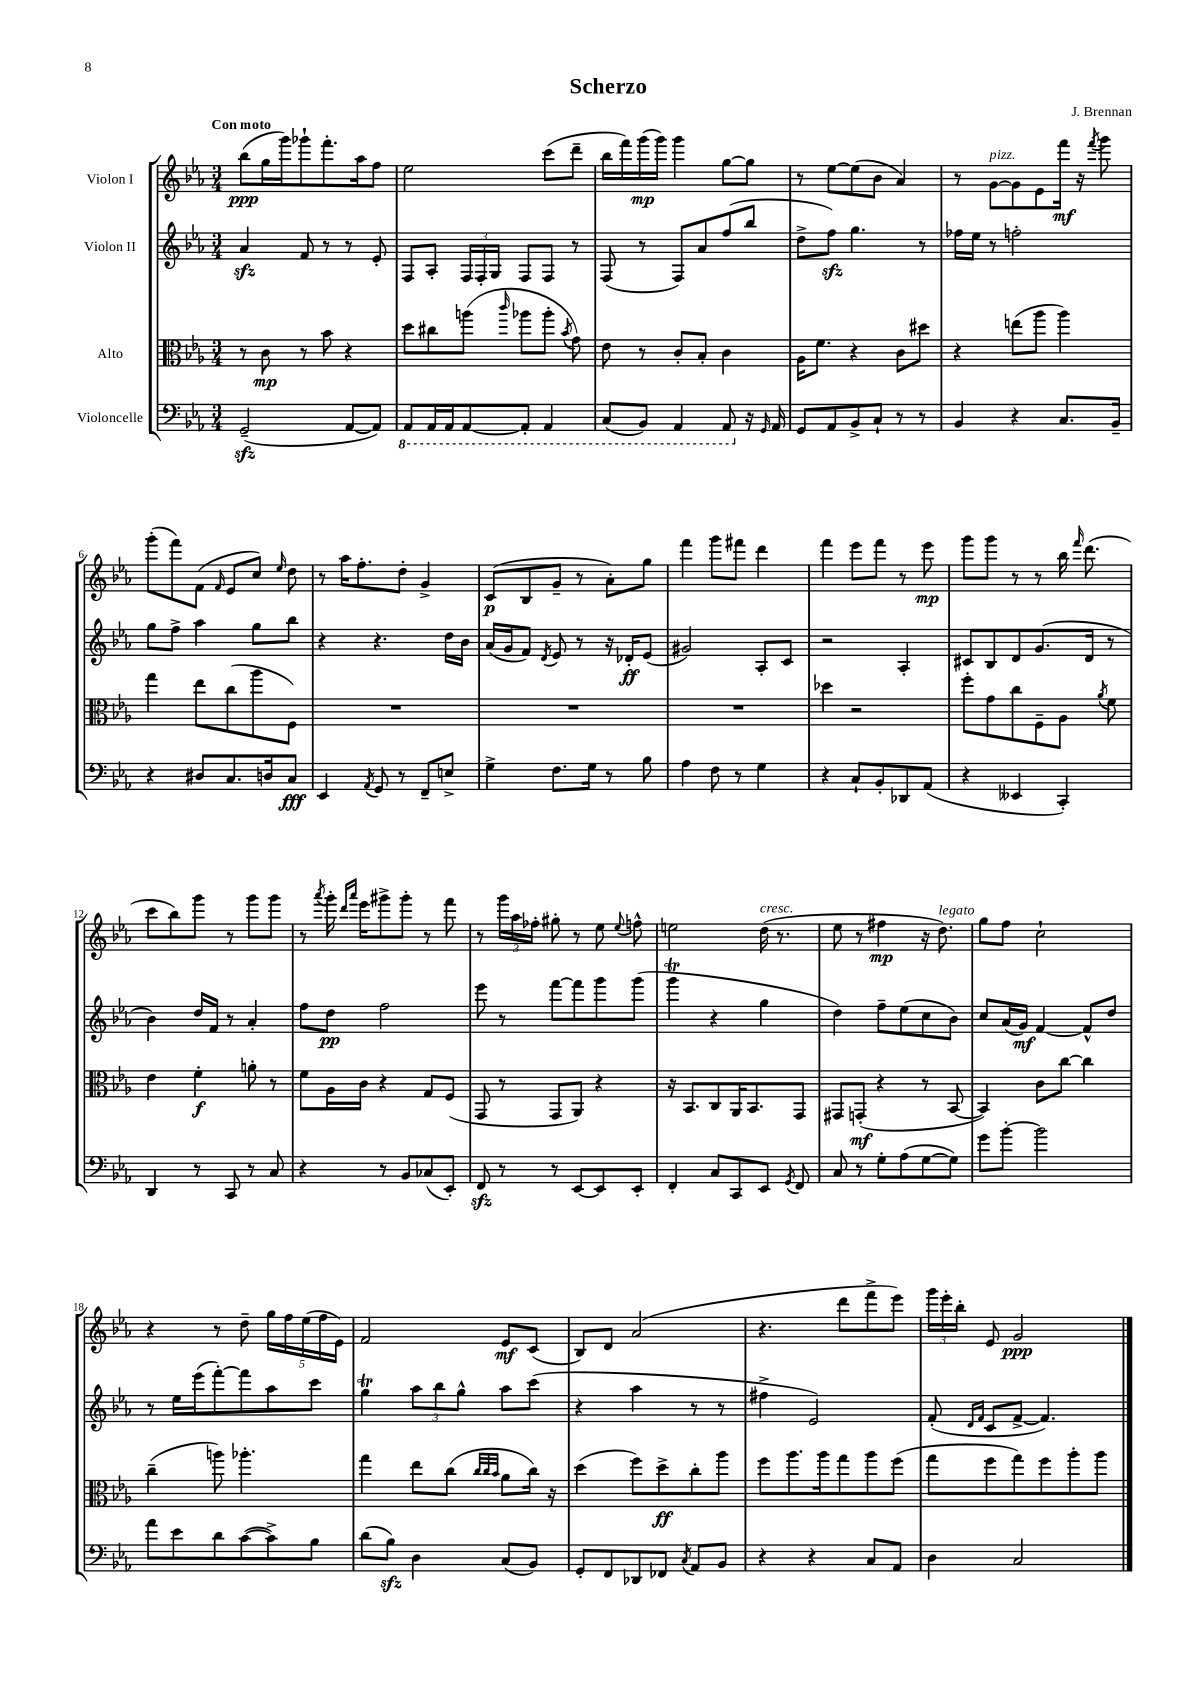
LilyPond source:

\header { title = "Scherzo" composer = "J. Brennan" }
<<
\new StaffGroup <<
\new Staff = "s0" \with { instrumentName = "Violon I" } {
    \clef treble \key ees \major \numericTimeSignature \time 3/4 \tempo "Con moto"
    \autoBeamOff bes''8[\ppp( g''16 g'''16) ges'''8-! f'''8.-. aes''16 f''8] |
    ees''2 c'''8[( d'''8]-- |
    bes''16[ f'''16) g'''16\mp( g'''16]) g'''4 g''8[~ g''8] |
    r8 ees''8[~ ees''8( bes'8] aes'4) |
    r8 g'8[~^\markup { \italic "pizz." } g'8 ees'8 f'''16]\mf r16 \acciaccatura { f'''8 } g'''8 |
    g'''8[-.( f'''8) f'8]( \grace { f'16 } ees'8[ c''8]) \grace { ees''16 } d''8 |
    r8 aes''16[ f''8.-. d''8]-. g'4-> |
    c'8[\p( bes8 g'8]-- r8 aes'8[-.) g''8] |
    f'''4 g'''8[ fis'''8] d'''4 |
    f'''4 ees'''8[ f'''8] r8 ees'''8\mp |
    g'''8[ g'''8] r8 r8 bes''16 \grace { f'''16 } d'''8.( |
    c'''8[ bes''8) g'''8] r8 g'''8[ g'''8] |
    r8 \acciaccatura { aes'''8 } g'''16-. \grace { d'''16[ aes'''16] } ees'''16[ gis'''8-> gis'''8]-. r8 f'''8 |
    r8 \tuplet 3/2 { g'''16[ aes''16 fes''16]-. } gis''8-. r8 ees''8 \appoggiatura { ees''8 } f''8-^ |
    e''2 d''16^\markup { \italic "cresc." }( r8. |
    ees''8 r8 fis''4\mp r16 d''8.^\markup { \italic "legato" }) |
    g''8[ f''8] c''2-! |
    r4 r8 d''8-- \tuplet 5/4 { g''16[ f''16 ees''16( f''16 ees'16]) } |
    f'2 ees'8[\mf c'8]( |
    bes8[) d'8] aes'2( |
    r4. d'''8[ f'''8-> ees'''8]) |
    \tuplet 3/2 { g'''16[ ees'''16-. bes''16]-. } ees'8 g'2\ppp \bar "|." |
}
\new Staff = "s1" \with { instrumentName = "Violon II" } {
    \clef treble \key ees \major \numericTimeSignature \time 3/4
    \autoBeamOff aes'4\sfz f'8 r8 r8 ees'8-. |
    f8[ aes8]-. \tuplet 3/2 { f16[ f16-. g16] } f8[ f8] r8 |
    f8( r8 f8[) aes'8 f''8( bes''8] |
    d''8[-> f''8]\sfz) g''4. r8 |
    fes''16[ ees''16] r8 f''2-. |
    g''8[ f''8]-> aes''4 g''8[ bes''8] |
    r4 r4. d''16[ bes'16] |
    aes'16[( g'16 f'8]) \acciaccatura { d'8 } ees'8 r8 r16 des'16[-.\ff ees'8]( |
    gis'2) aes8[-. c'8] |
    r2 aes4-. |
    cis'8[ bes8 d'8 g'8.( d'16] r8 |
    bes'4) d''16[ f'16] r8 aes'4-. |
    f''8[ d''8]\pp f''2 |
    ees'''8 r8 f'''8[~ f'''8 g'''8 g'''8]( |
    g'''4\trill r4 g''4 |
    d''4) f''8[-- ees''8( c''8 bes'8]) |
    c''8[ aes'16( g'16]\mf) f'4~ f'8[-^ d''8] |
    r8 ees''16[ ees'''16( f'''8~-.) f'''8 aes''8 c'''8] |
    g''4\trill \tuplet 3/2 { aes''8[ bes''8 g''8]-^ } aes''8[ c'''8]( |
    r4 aes''4 r8 r8 |
    fis''4-> ees'2) |
    f'8-.( \grace { d'16[ f'16] } c'8[ f'8]~-> f'4.) \bar "|." |
}
\new Staff = "s2" \with { instrumentName = "Alto" } {
    \clef alto \key ees \major \numericTimeSignature \time 3/4
    \autoBeamOff r8 c'8\mp r8 bes'8 r4 |
    d''8[ cis''8 a''8]( \grace { c'''16 } aes''8[ aes''8]-. \acciaccatura { bes'8 } g'8) |
    ees'8 r8 c'8[-. bes8]-. c'4 |
    aes16[ f'8.] r4 c'8[ dis''8] |
    r4 e''8[( aes''8] aes''4) |
    g''4 ees''8[ c''8( aes''8 f8]) |
    R2. |
    R2. |
    R2. |
    des''4 r2 |
    f''8[-. g'8 c''8 f8-- aes8] \acciaccatura { aes'8 } f'8 |
    ees'4 f'4-.\f a'8-. r8 |
    f'8[ aes16 c'16] r4 g8[ f8]( |
    g,8 r8 g,8[ aes,8]) r4 |
    r16 bes,8.[ c8 aes,16 bes,8. g,8] |
    gis,8[ g,8]-.\mf( r4 r8 bes,8~ |
    bes,4) c'8[ c''8]~ c''4 |
    c''4--( a''8) aes''4.-. |
    g''4 ees''8[ c''8]( \grace { c''32[ c''32 bes'32] } aes'8[ c''16]) r16 |
    d''4( f''8[) d''8->\ff c''8-. aes''8] |
    f''8[ aes''8. aes''16 g''8 aes''8 f''8]( |
    g''8[ f''8 g''8) f''8 aes''8-. aes''8] \bar "|." |
}
\new Staff = "s3" \with { instrumentName = "Violoncelle" } {
    \clef bass \key ees \major \numericTimeSignature \time 3/4
    \autoBeamOff g,2--\sfz( aes,8[~ aes,8]) |
    \ottava #-1 aes,,8[ aes,,16 aes,,16 aes,,8~ aes,,8]-. aes,,4 |
    c,8[( bes,,8]) aes,,4 aes,,8 \ottava #0 r16 \grace { g,16 } aes,16 |
    g,8[ aes,8 bes,8-> c8]-! r8 r8 |
    bes,4 r4 c8.[ bes,16]-- |
    r4 dis8[ c8. d16 c8]\fff |
    ees,4 \acciaccatura { aes,8 } g,8 r8 f,8[-- e8]-> |
    g4-> f8.[ g16] r8 bes8 |
    aes4 f8 r8 g4 |
    r4 c8[-! bes,8-. des,8 aes,8]( |
    r4 eeses,4 c,4-.) |
    d,4 r8 c,8 r8 c8 |
    r4 r8 bes,8[ ces8( ees,8]-.) |
    f,8\sfz r8 r8 ees,8[~ ees,8 ees,8]-. |
    f,4-. c8[ c,8 ees,8] \acciaccatura { g,8 } f,8 |
    c8 r8 g8[-. aes8( g8~ g8]) |
    g'8[ bes'8]~-. bes'2 |
    aes'8[ ees'8 d'8 c'8~( c'8->) bes8] |
    d'8[( bes8]\sfz) d4 c8[( bes,8]) |
    g,8[-. f,8 des,8 fes,8] \acciaccatura { c8 } aes,8[ bes,8] |
    r4 r4 c8[ aes,8] |
    d4 c2 \bar "|." |
}
>>
>>
